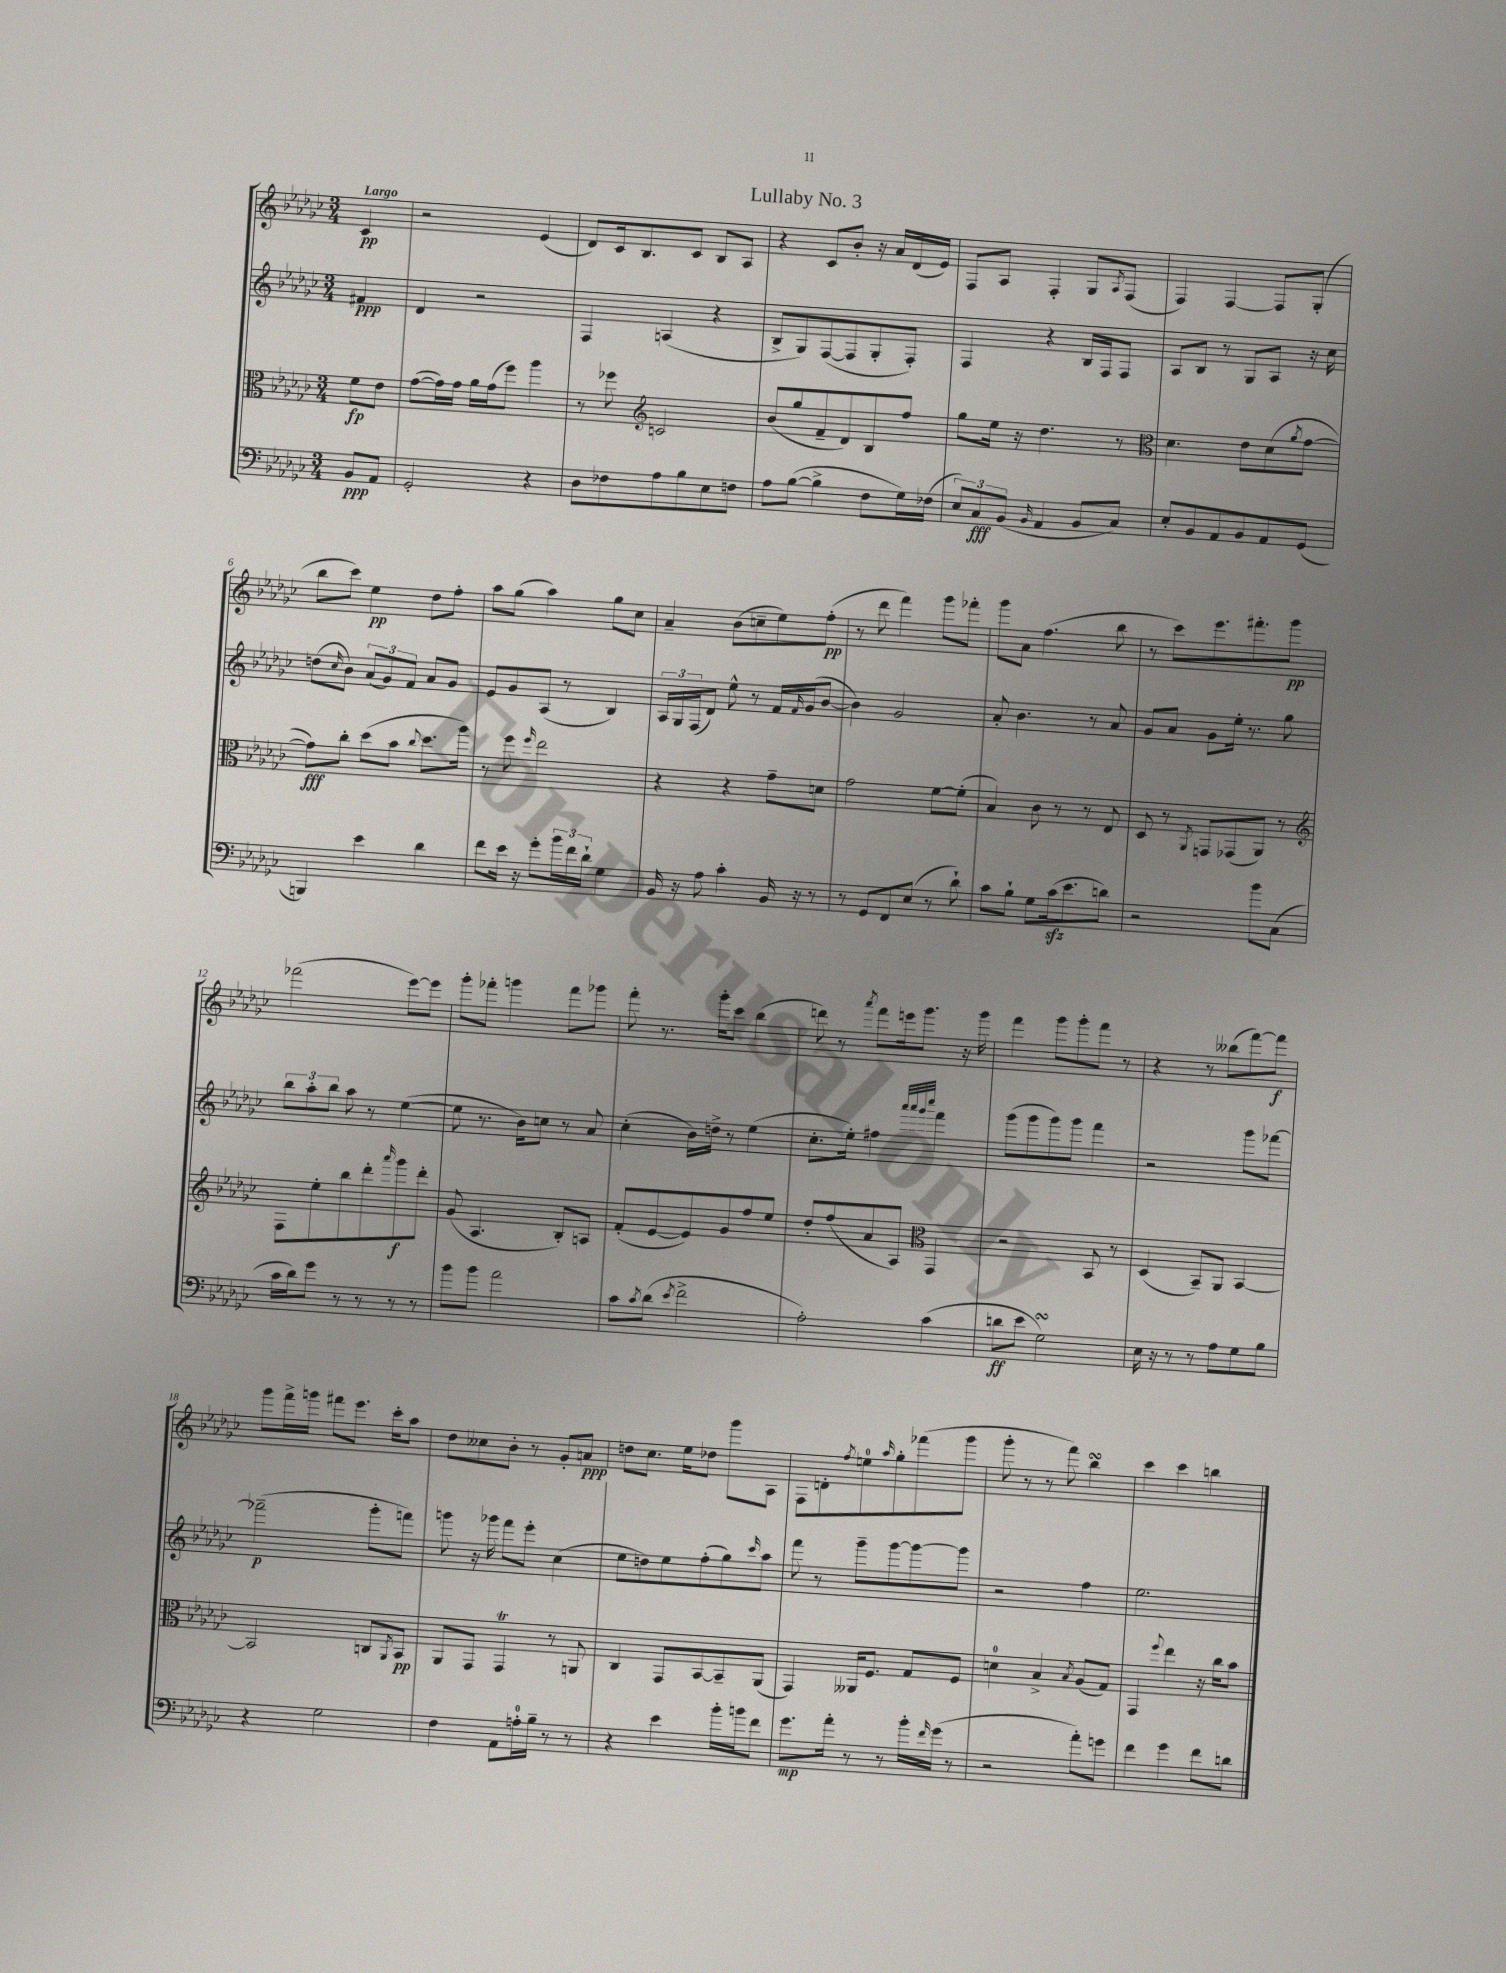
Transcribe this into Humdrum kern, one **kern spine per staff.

**kern	**dynam	**kern	**dynam	**kern	**dynam	**kern	**dynam
*part4	*part4	*part3	*part3	*part2	*part2	*part1	*part1
*staff4	*staff4	*staff3	*staff3	*staff2	*staff2	*staff1	*staff1
*clefF4	*	*clefC3	*	*clefG2	*	*clefG2	*
*k[b-e-a-d-g-c-]	*	*k[b-e-a-d-g-c-]	*	*k[b-e-a-d-g-c-]	*	*k[b-e-a-d-g-c-]	*
*M3/4	*	*M3/4	*	*M3/4	*	*M3/4	*
=	=	=	=	=	=	=	=
!	!	!	!	!	!	!LO:TX:a:B:t=Largo	!
8BB-/L	ppp	8f\L	fp	4f#X/	ppp	4c-/	pp
8AA-/J	.	8e-\J	.	.	.	.	.
=1	=1	=1	=1	=1	=1	=1	=1
2GG-'/	.	([8g-\L	.	4d-/	.	2r	.
.	.	16g-\L])	.	.	.	.	.
.	.	16g-\JJ	.	.	.	.	.
.	.	16a-\LL	.	2r	.	.	.
.	.	(16g-\J	.	.	.	.	.
.	.	8ff\J)	.	.	.	.	.
4r	.	4aa-\	.	.	.	(4e-/	.
=2	=2	=2	=2	=2	=2	=2	=2
8D-\L	.	8r	.	4F/	.	8d-/L)	.
8F-X\	.	8ff-X\	.	.	.	16c-/k	.
.	.	.	.	.	.	8.B-/	.
*	*	*clefG2	*	*	*	*	*
8A-\	.	2cn/	.	(4An/	.	.	.
8B-\	.	.	.	.	.	8c-/J	.
8E-\	.	.	.	4r	.	8B-/L	.
8Fn\J	.	.	.	.	.	8A-/J	.
=3	=3	=3	=3	=3	=3	=3	=3
8A-\L	.	(8b-/L	.	8B-^/L	.	4r	.
([8B-\J	.	8gg-/	.	8G-/)	.	.	.
4B-^\]	.	8f~/	.	([8F/	.	8c-/L	.
.	.	8d-/)	.	8F/]	.	8b-'/J	.
8F\L	.	8B-/	.	8G-'/	.	16r	.
.	.	.	.	.	.	16a-/LL	.
16G-\L)	.	8ff/J	.	8F'/J)	.	(16d-/	.
(16F-X\JJ	.	.	.	.	.	16e-/JJ)	.
=4	=4	=4	=4	=4	=4	=4	=4
12E-/L)	.	8gg-\L	.	4F/	.	8F/L	.
12C-/	fff	.	.	.	.	.	.
.	.	16ee-\Jk	.	.	.	8A-/J	.
(12BB-/J	.	.	.	.	.	.	.
.	.	16r	.	.	.	.	.
16qqBB-/	.	.	.	.	.	.	.
4AA-/	.	4.dd-\	.	4r	.	4F'/	.
8BB-/L	.	.	.	16B-/LL	.	8G-/L	.
.	.	.	.	16F/J	.	.	.
.	.	.	.	.	.	8qA-/	.
8C-/J)	.	8r	.	8F/J	.	(8F/J	.
=5	=5	=5	=5	=5	=5	=5	=5
*	*	*clefC3	*	*	*	*	*
8E-'/L	.	4.d-\	.	8A-/L	.	4F/)	.
8BB-/	.	.	.	8B-/J	.	.	.
8AA-/	.	.	.	8r	.	[4F/	.
8BB-/	.	8e-\L	.	8G-/L	.	.	.
8AA-/	.	(8d-\	.	8A-/J	.	8F/L]	.
.	.	8qa-/	.	.	.	.	.
(8GG-/J	.	[8g-\J	.	16r	.	(8G-'/J	.
.	.	.	.	16cc-\	.	.	.
!!LO:LB:g=z
=6	=6	=6	=6	=6	=6	=6	=6
4BBBn/)	.	8g-\L])	fff	(8ddn\L	.	8bb-\L	.
.	.	.	.	16qqcc-/	.	.	.
.	.	8cc-'\J	.	8b-\J)	.	8ccc-\J)	.
4e-\	.	(8dd-\L	.	(12a-/L	.	4ee-\	pp
.	.	.	.	12g-/)	.	.	.
.	.	8b-\J	.	.	.	.	.
.	.	.	.	12f/J	.	.	.
.	.	8qqcc-/	.	.	.	.	.
4d-\	.	8.dd-\L	.	8a-/L	.	8dd-\L	.
.	.	.	.	8g-/J	.	8ff'\J	.
.	.	16aa-\Jk)	.	.	.	.	.
=7	=7	=7	=7	=7	=7	=7	=7
8f\L	.	8r	.	8e-/L	.	8aa-\L	.
16e-\Jk	.	8ff\	.	8g-/	.	(8gg-\J	.
16r	.	.	.	.	.	.	.
.	.	16qqff/	.	.	.	.	.
8g-'\L	.	2ee-\	.	(8A-/J	.	4aa-\)	.
24b-\L	.	.	.	8r	.	.	.
24f\	.	.	.	.	.	.	.
24d-`\JJ	.	.	.	.	.	.	.
4G-\	.	.	.	4B-/)	.	8gg-\L	.
.	.	.	.	.	.	8cc-\J	.
=8	=8	=8	=8	=8	=8	=8	=8
16BB-/	.	4r	.	24A-/LL	.	4a-~/	.
.	.	.	.	24G-/	.	.	.
16r	.	.	.	.	.	.	.
.	.	.	.	(24F/J	.	.	.
8A-\	.	.	.	8d-/J)	.	.	.
4c-'\	.	4r	.	8ee-^^\	.	(8b-\L	.
.	.	.	.	8r	.	8ccn~\	.
16BB-/	.	8g-~\L	.	16f/LL	.	8ee-\)	.
.	.	.	.	16qqf/	.	.	.
16r	.	.	.	(16g-/J	.	.	.
8r	.	8dn\J	.	[8b-/J	.	(8ff'\J	pp
=9	=9	=9	=9	=9	=9	=9	=9
8r	.	2g-\	.	4b-\])	.	8r	.
8GG-/L	.	.	.	.	.	8ddd-\	.
8FF/	.	.	.	2g-/	.	4fff\)	.
(8E-/J	.	.	.	.	.	.	.
8r	.	[8f\L	.	.	.	8ggg-\L	.
8d-`\)	.	(8f'\J]	.	.	.	8fff-X'\J	.
=10	=10	=10	=10	=10	=10	=10	=10
8c-\L	.	4B-/)	.	8a-'/	.	8ggg-\L	.
8B-`\J	.	.	.	4.b-\	.	8a-\J	.
8G-\L	.	8c-\	.	.	.	(4.ff\	.
(16c-zz\k	.	8r	.	.	.	.	.
8.e-\	.	.	.	.	.	.	.
.	.	8r	.	8r	.	.	.
8dn\J)	.	8E-/	.	8a-/	.	8bb-\	.
=11	=11	=11	=11	=11	=11	=11	=11
2r	.	8D-/	.	8g-/L	.	8r	.
.	.	8r	.	8a-/J	.	8ccc-\L)	.
.	.	8qAA-/	.	.	.	.	.
.	.	8GGn/L	.	8g-\L	.	8.eee-\	.
.	.	(8GG-X/	.	16ee-'\Jk	.	.	.
.	.	.	.	8.r	.	8.fff#X'\	.
8b-\L	.	8AA-/J)	.	.	.	.	.
(8C-\J	.	8r	.	8gg-\	.	8ggg-\J	pp
!!LO:LB:g=z
=12	=12	=12	=12	=12	=12	=12	=12
*	*	*clefG2	*	*	*	*	*
16c-\LL	.	8F\L	.	12bb-\L	.	(2fff-X\	.
16d-\J)	.	.	.	.	.	.	.
.	.	.	.	12aa-'\	.	.	.
8g-\J	.	8ee-'\	.	.	.	.	.
.	.	.	.	12bb-\J	.	.	.
8r	.	8bb-\	.	8aa-\	.	.	.
8r	.	8ddd-'\	.	8r	.	.	.
.	.	16qqaaa-/	.	.	.	.	.
8r	.	8ggg-\	f	([4ee-\	.	[8eee-\L)	.
8r	.	8ddd-'\J	.	.	.	8eee-\J]	.
=13	=13	=13	=13	=13	=13	=13	=13
8b-\L	.	(8g-/	.	8ee-\]	.	8ggg-'\L	.
8b-\J	.	4.A-/	.	8.r	.	8fff-X'\J	.
2a-\	.	.	.	.	.	4gggn\	.
.	.	.	.	16b-\KL)	.	.	.
.	.	.	.	8ccn\J	.	.	.
.	.	8B-'/L)	.	8r	.	8fff-\L	.
.	.	8An/J	.	8a-/	.	8ggg-X\J	.
=14	=14	=14	=14	=14	=14	=14	=14
8c-\L	.	(8f'/L	.	(4cc-'\	.	8fff'\	.
8qc-/	.	.	.	.	.	.	.
(8d-\J	.	[8e-/	.	.	.	8.r	.
8qe-/	.	.	.	.	.	.	.
2f^\	.	8e-/])	.	16b-\LL)	.	.	.
.	.	.	.	16ddn^\JJ	.	16ggg-'\KL	.
.	.	8g-/	.	8r	.	8ccc-\J	.
.	.	8ff/	.	(4ee-\	.	(4bb-\	.
.	.	8ee-/J	.	.	.	.	.
=15	=15	=15	=15	=15	=15	=15	=15
2A-'\)	.	8dd-'/L	.	8.cc-'\L	.	8dddn\)	.
.	.	(8ff/	.	.	.	8r	.
.	.	.	.	16ee-'\Jk)	.	.	.
.	.	.	.	.	.	8qaaa-/	.
.	.	8a-/	.	4ff#X\	.	8fff\L	.
.	.	8A-/J)	.	.	.	16eeen\k	.
.	.	.	.	.	.	8.ggg-\J	.
*	*	*clefC3	*	*	*	*	*
.	.	.	.	32qqaaa-/LLL	.	.	.
.	.	.	.	32qqaaa-/	.	.	.
.	.	.	.	32qqggg-/	.	.	.
.	.	.	.	32qqcccc-/JJJ	.	.	.
(4c-\	.	4GG-/	.	4fff\	.	.	.
.	.	.	.	.	.	16r	.
.	.	.	.	.	.	16ggg-\	.
=16	=16	=16	=16	=16	=16	=16	=16
8dn\L	ff	2r	.	(8ggg-\L	.	4fff\	.
8e-\J	.	.	.	8ggg-\	.	.	.
2G-sSSs\)	.	.	.	8ggg-\)	.	8ggg-\L	.
.	.	.	.	8ggg-\J	.	8ggg-'\	.
.	.	8BB-/	.	4fff\	.	8fff\J	.
.	.	8r	.	.	.	8r	.
=17	=17	=17	=17	=17	=17	=17	=17
16E-\	.	(4D-/	.	2r	.	4r	.
16r	.	.	.	.	.	.	.
8r	.	.	.	.	.	.	.
8r	.	8BB-~/L)	.	.	.	8r	.
8A-\L	.	8AA-/J	.	.	.	(8bb--X\L	.
8G-\	.	[4BB-/	.	8ggg-\L	.	[8fff\)	.
8B-\J	.	.	.	[8fff-X\J	.	8fff\J]	f
!!LO:LB:g=z
=18	=18	=18	=18	=18	=18	=18	=18
4r	.	2BB-/]	.	(2fff-X~\]	p	8ggg-\L	.
.	.	.	.	.	.	16fff^\L	.
.	.	.	.	.	.	16gggn\JJ	.
2G-\	.	.	.	.	.	8fff#X\L	.
.	.	.	.	.	.	8.eee-\J	.
.	.	8Cn/L	.	8ggg-'\L	.	.	.
.	.	.	.	.	.	16ccc-'\KL	.
.	.	8qAA-/	.	.	.	.	.
.	.	8BB-/J	pp	8fffn\J)	.	8aa-\J	.
=19	=19	=19	=19	=19	=19	=19	=19
4F\	.	8AA-/L	.	8gggn\	.	8dd-\L	.
.	.	8GG-/J	.	16r	.	8cc--X\	.
.	.	.	.	16ggg-X\	.	.	.
8AA-\L	.	4GG-T/	.	8fff\L	.	8b-'\J	.
16An'\L	.	.	.	8eee-'\J	.	8r	.
16B-~\JJ	.	.	.	.	.	.	.
8r	.	8r	.	(4cc-\	.	8g-'/L	.
8r	.	8AAn/	.	.	.	8an/J	ppp
=20	=20	=20	=20	=20	=20	=20	=20
4r	.	4C-/	.	8ee-\L	.	8ddn\L	.
.	.	.	.	8ddn\)	.	8.cc-\J	.
4e-\	.	8GG-/L	.	8ee-\	.	.	.
.	.	.	.	.	.	16ee-\KL	.
.	.	[8BB-/	.	(8ff'\	.	8dd-X\J	.
16b-'\LL	.	8BB-~/]	.	8gg-\)	.	8ggg-\L	.
16bn\J	.	.	.	.	.	.	.
.	.	.	.	16qqccc-/	.	.	.
8f\J	.	(8AA-/J	.	8aa-\J	.	8A-\J	.
=21	=21	=21	=21	=21	=21	=21	=21
8.g-\L	mp	4GG-/)	.	8fff\	.	8F\L	.
.	.	.	.	8r	.	8dn'\	.
16a-'\Jk	.	.	.	.	.	.	.
.	.	.	.	.	.	8qff/	.
8r	.	16AA--X/KL	.	8ggg-~\L	.	8een\	.
.	.	8.F/J	.	.	.	.	.
.	.	.	.	.	.	16qqaa-/	.
8r	.	.	.	[8ggg-\	.	8gg-'\	.
16b-'\LL	.	8G-/L	.	8ggg-\_	.	(8fff-X\	.
16qqf/	.	.	.	.	.	.	.
(16g-\JJ	.	.	.	.	.	.	.
8r	.	8F/J	.	8ggg-\J]	.	8ggg-\J	.
=22	=22	=22	=22	=22	=22	=22	=22
2r	.	4dn\	.	2r	.	8ggg-'\	.
.	.	.	.	.	.	8r	.
.	.	4B-^/	.	.	.	8r	.
.	.	.	.	.	.	8fff\)	.
.	.	8qB-/	.	.	.	.	.
8a-'\L)	.	(8A-/L	.	4ff\	.	4bb-sSsS\	.
8gn\J	.	8G-/J)	.	.	.	.	.
=23	=23	=23	=23	=23	=23	=23	=23
4f\	.	4GG-/	.	2.ee-\	.	4ccc-\	.
.	.	8qqff/	.	.	.	.	.
4g-\	.	4ee-\	.	.	.	4ccc-\	.
8f\L	.	16r	.	.	.	4bbn\	.
.	.	16cc-\KL	.	.	.	.	.
8dn\J	.	8b-\J	.	.	.	.	.
==	==	==	==	==	==	==	==
*-	*-	*-	*-	*-	*-	*-	*-
